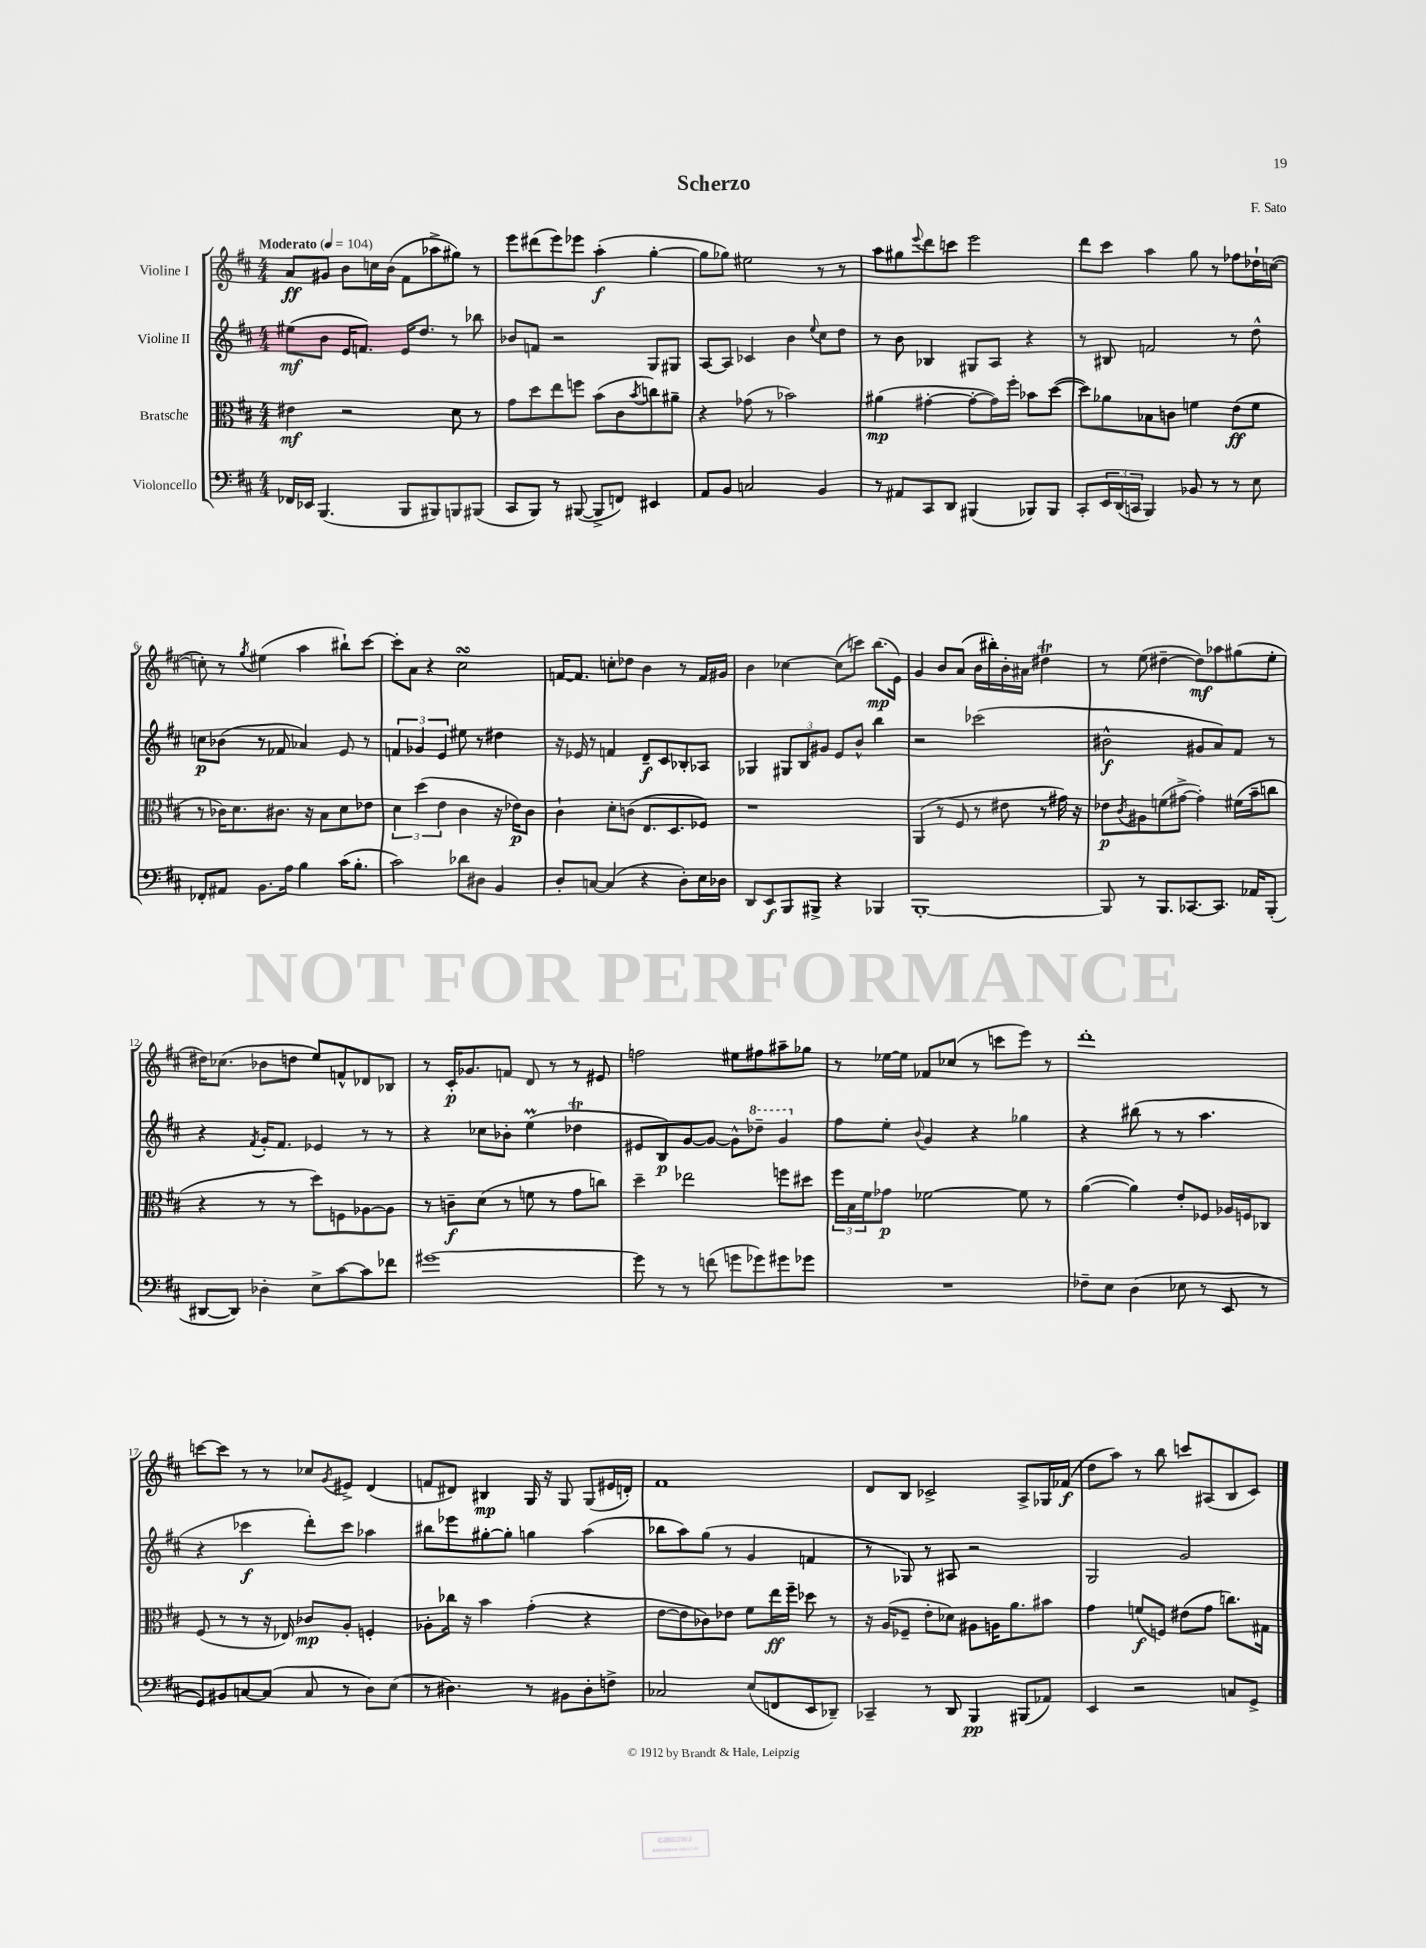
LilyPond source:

\header { title = "Scherzo" composer = "F. Sato" }
<<
\new StaffGroup <<
\new Staff = "s0" \with { instrumentName = "Violine I" } {
    \clef treble \key d \major \numericTimeSignature \time 4/4 \tempo "Moderato" 4 = 104
    a'8\ff gis'8 b'8 c''16 b'16( fis'8 aes''8-> gis''8) r8 |
    e'''8 dis'''8( e'''8) ees'''8 a''4-.\f( g''4~-. |
    g''8 ges''8) eis''2 r8 r8 |
    a''8 gis''8 \appoggiatura { e'''8 } d'''8 c'''8 e'''2 |
    d'''8 cis'''8 a''4 g''8 r8 fes''8 des''16-! c''16~( |
    c''8-.) r8 \acciaccatura { g''8 } eis''4( a''4 bis''8-!) cis'''8~ |
    cis'''8-. a'8 r4 cis''2\turn |
    f'16~ f'8. c''8-. des''8 b'4 r8 f'16 gis'16 |
    b'4 ces''4~ ces''8( c'''8) b''8.\mp( e'16) |
    g'4 b'8 a'8( b'16 bis''16-.) b'16-. ais'16 dis''4\trill |
    r8 e''8( dis''4~-- dis''8\mf) aes''8 gis''8( e''8-. |
    dis''16) ces''8.( bes'8 d''8 e''8) f'8-^ des'8 bes8 |
    r8 cis'16-.\p ges'8. f'8 d'8 r8 r8 eis'8 |
    f''2 eis''8 fis''8 ais''8-- ges''8 |
    r8 ees''16~ ees''16 fes'8 ces''8( r8 c'''8 e'''8) r8 |
    d'''1-. |
    c'''8~ c'''8 r8 r8 ces''8 \acciaccatura { g'8 } eis'8-> d'4( |
    f'8 dis'8) bis4\mp g16 r16 g8 g8( eis'16 d'16-.) |
    fis'1 |
    d'8 b8 ces'2-> a8-> ges16 fes'16\f( |
    d''8 a''8) r8 b''8 c'''8 ais8( b8 cis'8) \bar "|." |
}
\new Staff = "s1" \with { instrumentName = "Violine II" } {
    \clef treble \key d \major \numericTimeSignature \time 4/4
    eis''8\mf( b'8 e'16 f'8.) e'16 d''8. r8 bes''8 |
    bes'8 f'8 r2 g8 gis8 |
    a8~ a8 ces'4 b'4 \appoggiatura { e''8 } cis''8 d''8 |
    r8 b'8 bes4 gis8 a8 r4 |
    r8 bis8 f'2 r8 d''8-^ |
    c''8\p bes'8( r8 fes'8 aes'4) e'8 r8 |
    \tuplet 3/2 { f'4 ges'4 e'4 } eis''8 r8 dis''4 |
    r16 ees'16 r8 f'4 d'8--\f cis'8 bes8-. aes8 |
    ges4 \tuplet 3/2 { gis8 b8 gis'8 } e'8 b'8-^ b''4 |
    r2 ces'''2( |
    bis'2-^\f gis'8 a'8) fis'8 r8 |
    r4 \acciaccatura { fis'8 } g'16-. fis'8. ees'4 r8 r8 |
    r4 ces''8 bes'8-. e''4\prall( des''4\trill |
    eis'8 b8\p) g'8~ g'8~ g'8-^ \ottava #1 des'''8-- g''4 \ottava #0 |
    fis''8 e''8-. \appoggiatura { b'8 } g'4 r4 ges''4 |
    r4 bis''8( r8 r8 a''4. |
    r4 ces'''4\f d'''8-.) ces'''8 aes''4 |
    bis''8 ees'''8 gis''8~-. gis''8-. g''4 a''4( |
    bes''8 a''8) g''8( r8 g'4 f'4 |
    r8 ges8) r8 ais8 r2 |
    g2 g'2 \bar "|." |
}
\new Staff = "s2" \with { instrumentName = "Bratsche" } {
    \clef alto \key d \major \numericTimeSignature \time 4/4
    eis'4\mf r2 d'8 r8 |
    g'8 d''8 e''8 f''8 b'8( cis'8 \acciaccatura { b'8 } c''8) ais'8-- |
    r4 ges'8( r8 bes'2) |
    ais'4\mp( gis'4~-. gis'8~-. gis'16) fis''16-. bes'8 d''8~( |
    d''8) aes'8 bes8 c'8 f'4 e'8\ff( f'8 |
    r8 ces'16) d'8. cis'8. r16 b8 d'8 ees'8 |
    \tuplet 3/2 { d'4 d''4( e'4 } cis'4 r16 ees'16\p) cis'8 |
    cis'4-! d'8-. c'8( e8. d8. fes8) |
    r1 |
    a,4( r8 fis8 r8 eis'8 r8 gis'16) r16 |
    ees'8\p \acciaccatura { cis'8 } ais8 f'8( gis'8~-> gis'4-.) fis'16( b'16-- c''8 |
    r4 r8 r8 d''8) f8 aes8~ aes8 |
    r8 c'8--\f d'8( r8 f'8 r8 g'8 c''8) |
    d''4-- ees''2 f''8 dis''8 |
    \tuplet 3/2 { fis''16 b16 fis'16 } ges'8\p fes'2~ fes'8 r8 |
    a'4~( a'4) e'8-. fes8 aes16 f16 ces8 |
    fis8( r8 r8 r16 ees16) ces'8\mp a8-. f4-. |
    aes8-. ces''16 r16 b'4 g'4-.( r4 |
    e'8~ e'8 ces'8) ees'8 fis'8 e''16\ff fis''16-- des''8 r8 |
    r16 a16( fes8-- e'8-. des'8) ais8 a16 a'8. bis'8 |
    g'4 f'8\f( f8) eis'8( g'8 c''8.) gis16 \bar "|." |
}
\new Staff = "s3" \with { instrumentName = "Violoncello" } {
    \clef bass \key d \major \numericTimeSignature \time 4/4
    fes,16 ees,16 b,,4.( b,,8 bis,,8) b,,8 bis,,8( |
    cis,8 b,,8) r8 bis,,8~( bis,,8-> f,8) eis,4 |
    a,8 b,8 c2 b,4 |
    r8 ais,8 cis,8 d,8 bis,,4( bes,,8) bes,,8 |
    cis,8-. \tuplet 3/2 { e,16 d,16( c,16 } b,,4) bes,8 r8 r8 e8 |
    fes,8-. ais,8 b,8. a16 b4 cis'16( b8.-. |
    cis'2) des'8 dis8 b,4 |
    d8-. c8~ c4( r4 d8-.) e16 des16 |
    d,8 e,8\f b,,8 bis,,8-> r4 bes,,4 |
    b,,1~-. |
    b,,8 r8 b,,8. ces,8.~ ces,8. aes,16 b,,8-.( |
    dis,8~ dis,8) des4-. e8-> cis'8~ cis'8 fes'8 |
    gis'1~ |
    gis'8 r8 r8 f'8( g'8 ges'8) gis'8 ges'8 |
    R1 |
    fes8-- e8 d4( ees8 r8 e,8 r8 |
    g,8) bis,8 c8~ c8( c8 r8 d8) e8( |
    r8 dis4.) r8 bis,8 dis8-. f8-> |
    ces2 e8( f,8 e,8 des,8--) |
    ces,4-- r8 d,8 b,,4\pp bis,,8( aes,8) |
    e,4 r2 c8 g,8-> \bar "|." |
}
>>
>>
